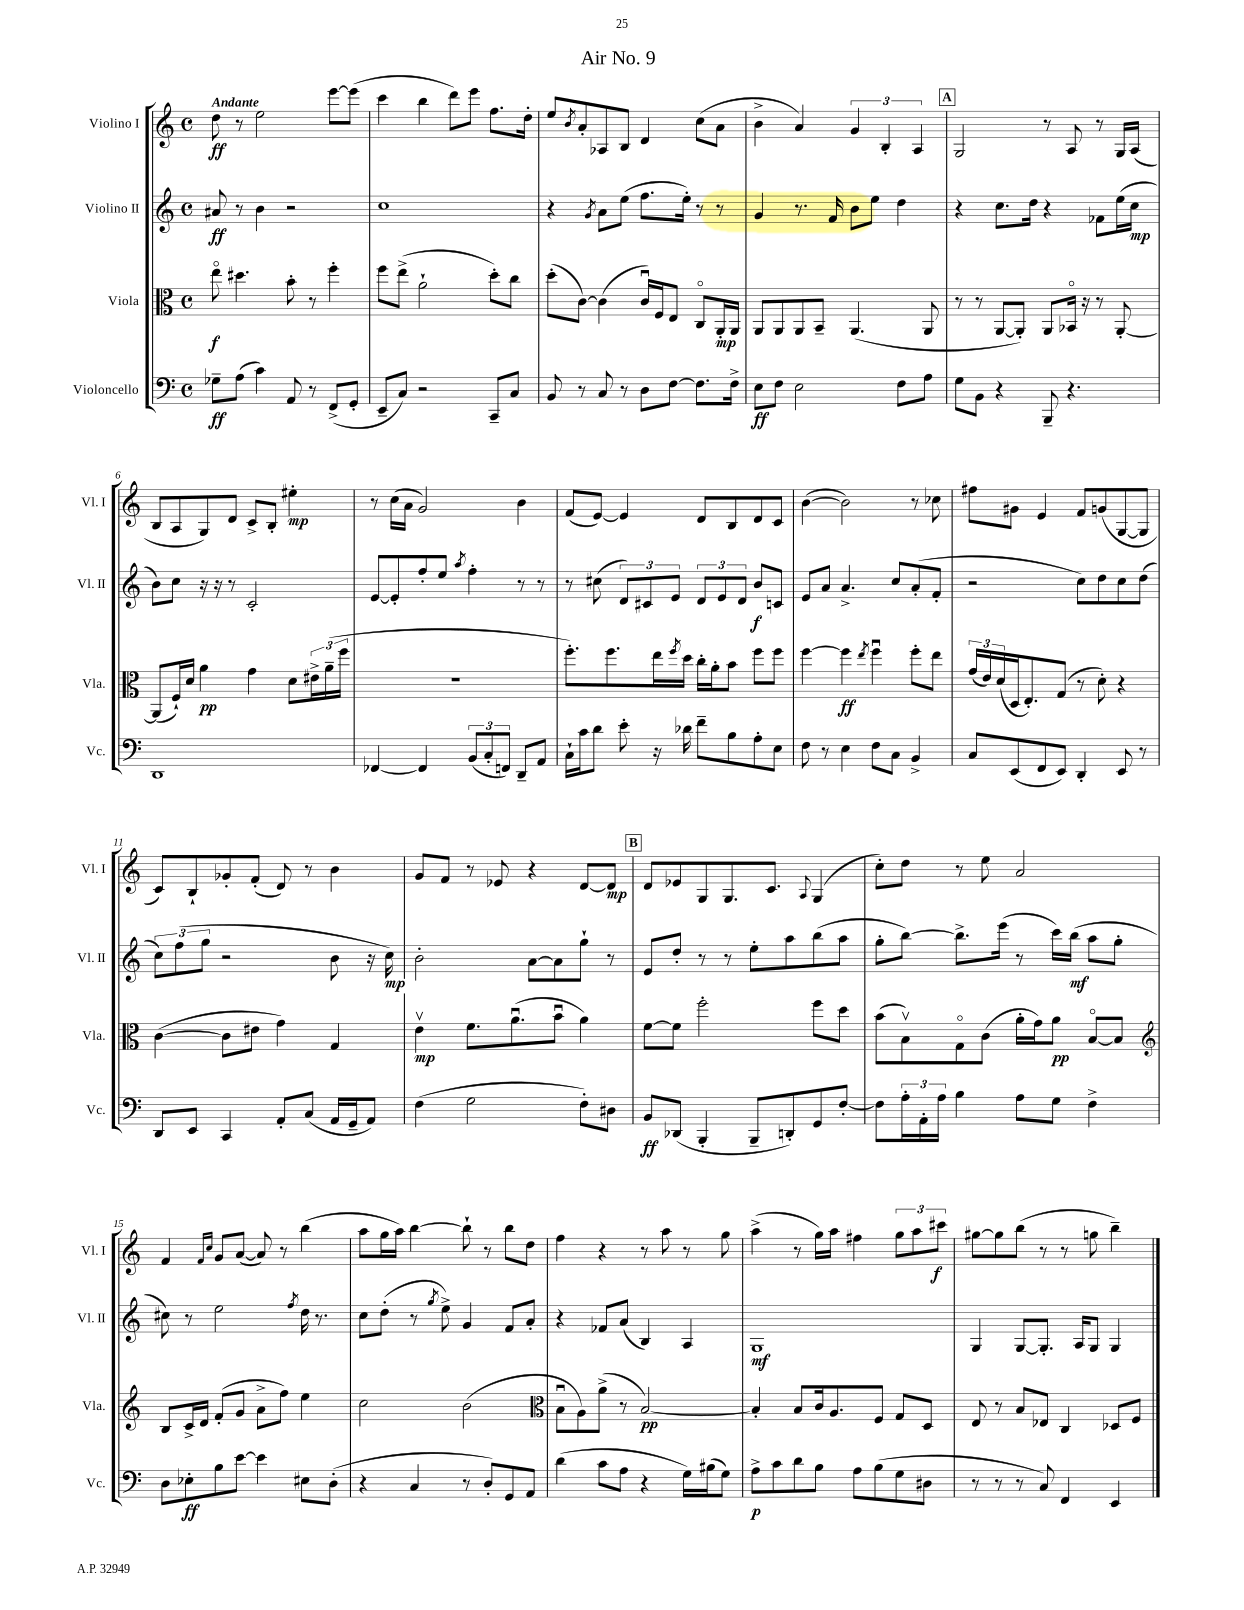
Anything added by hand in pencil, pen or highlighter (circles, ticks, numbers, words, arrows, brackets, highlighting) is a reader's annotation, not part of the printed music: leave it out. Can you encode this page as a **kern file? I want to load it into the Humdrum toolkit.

**kern	**kern	**kern	**kern
*staff4	*staff3	*staff2	*staff1
*clefF4	*clefC3	*clefG2	*clefG2
*k[]	*k[]	*k[]	*k[]
*M4/4	*M4/4	*M4/4	*M4/4
*met(c)	*met(c)	*met(c)	*met(c)
8G-~	8eeo	8a#	8dd
(8A	4.dd#	8r	8r
4c)	.	4b	2ee
8AA	8b'	2r	.
8r	8r	.	.
(8FF^	4ff'	.	[8eee
8GG'	.	.	(8eee]
=	=	=	=
8EE~	8ff	1cc	4ccc
8C)	(8ee^	.	.
2r	2a`	.	4bb
.	.	.	8ddd)
.	.	.	8eee
8CC~	8dd')	.	8.ff
8C	8cc	.	.
.	.	.	16dd'
=	=	=	=
8BB	(8dd'	4r	8ee
.	.	.	8qb
8r	[8c)	.	8a'
.	.	8qg	.
8C	(4c]	8a	8A-
8r	.	(8ee	8B
8D	16cu)	8.ff	4d
.	16F	.	.
[8F	8E	.	.
.	.	16ee')	.
8.F]	8Co	8r	(8cc
.	16AA'	8r	8a
16F^	16AA	.	.
=	=	=	=
8E	8AA	4g	4b^
8F	8AA	.	.
2E	8AA	8.r	4a)
.	8BB~	.	.
.	.	16f	.
.	(4.AA	8b	6g
.	.	8ee	.
.	.	.	6B'
8F	.	4dd	.
.	.	.	6A
8A	8AA	.	.
=	=	=	=
8G	8r	4r	2G
8BB	8r	.	.
4r	[8AA	8.cc	.
.	8AA'])	.	.
.	.	16dd	.
8BBB~	8AA	4r	8r
4.r	16BB-o	.	8A
.	16r	.	.
.	8r	8f-	8r
.	[8AA'	(16ee	16G
.	.	16cc	(16A
=	=	=	=
1DD	(8AA]	8b)	8B
.	16F`)	8cc	8A
.	16d	.	.
.	4a	16r	8G)
.	.	16r	.
.	.	8r	8d
.	4g	2c'	8c^
.	.	.	8B'
.	8d	.	4ee#'
.	24e#^	.	.
.	(24a~	.	.
.	24ff	.	.
=	=	=	=
[4FF-	1r	[8e	8r
.	.	8e']	(16cc
.	.	.	16a
4FF-]	.	8ff'	2g)
.	.	8ee	.
.	.	8qaa	.
(12BB	.	4ff'	.
12C'	.	.	.
12FF)	.	.	.
8DD~	.	8r	4b
8AA	.	8r	.
=	=	=	=
16C`	8.ff')	8r	(8f
16c	.	.	.
8d	.	(8cc#	[8e)
.	8.ff	.	.
8e'	.	12d)	4e]
.	.	12c#	.
16r	16ee	.	.
.	.	12e	.
.	8qff	.	.
16d-	16dd	.	.
8f~	16cc'	12d	8d
.	16a'	.	.
.	.	12e	.
8B	8b	.	8B
.	.	12d	.
8A'	8ff	8b	8d
8E	8ff	8c	8c
=	=	=	=
8F	[4ff	8e	([4b
8r	.	8a	.
4E	4ff]	4.a^	2b])
.	8qee	.	.
8F	4ffu	.	.
8C	.	8cc	.
4BB^	8ff'	(8a'	8r
.	8ee	8f'	8cc-
=	=	=	=
8C	(24g	2r	8ff#
.	24e)	.	.
.	(24d	.	.
(8EE	16D	.	8g#
.	8.E')	.	.
8FF	.	.	4e
8EE)	(8G	.	.
4DD'	8r	8cc)	8f
.	8d')	8dd	(8g
8EE	4r	8cc	[8G
8r	.	(8dd	8G]
=	=	=	=
8DD	([4c	12cc)	8c)
.	.	(12ff	.
8EE	.	.	8B`
.	.	12gg	.
4CC	8c]	2r	8g-'
.	8e#	.	(8f'
8AA'	4g)	.	8d)
(8C	.	.	8r
16AA	4G	8b	4b
16GG~	.	.	.
8AA)	.	16r	.
.	.	16cc)	.
=	=	=	=
(4F	4ev	2b'	8g
.	.	.	8f
2G	8.f	.	8r
.	.	.	8e-
.	(8.au	.	.
.	.	[8a	4r
.	8bu	8a]	.
8F')	4a)	8gg`	[8d
8D#	.	8r	8d]
=	=	=	=
8BB	[8f	8e	8d
(8DD-	8f]	8dd'	8e-
4BBB'	2ff'	8r	8G
.	.	8r	8.G
8BBB~	.	8ee'	.
.	.	.	8.c
8DD')	.	8aa	.
.	.	.	8qqA
8GG	8ff	(8bb	(4G
[8F'	8dd	8aa	.
=	=	=	=
8F]	(8b	8gg'	8cc')
24A'	8Bv)	[8bb)	8dd
24AA'	.	.	.
24A	.	.	.
4B	8Go	8.bb^]	8r
.	(8c	.	8ee
.	.	(16eee	.
8A	16a'	8r	2a
.	16g)	.	.
8G	8a	16ccc)	.
.	.	(16bb	.
4F^	[8Bo	8aa	.
.	8B]	8gg'	.
=	=	=	=
*	*clefG2	*	*
8D	8B	8cc#)	4f
8E-'	16c^	8r	.
.	16d	.	.
.	.	.	16qqf
.	.	.	16qqcc
8B	(8f'	2ee	8g
[8e	8g	.	([8a
4e]	8a^	.	8a])
.	8ff)	.	8r
.	.	8qff	.
8E#	4ee	16dd	(4bb
.	.	8.r	.
(8D'	.	.	.
=	=	=	=
4r	2cc	8cc	8aa
.	.	(8dd'	16gg
.	.	.	16aa)
4C	.	8r	[4bb
.	.	8qgg	.
.	.	8ee^)	.
8r	(2b	4g	8bb`]
8D')	.	.	8r
8GG	.	8f	8bb
8AA	.	8a'	8dd
=	=	=	=
*	*clefC3	*	*
(4d	8Bu	4r	4ff
.	8A)	.	.
8c	(8a^	8f-	4r
8A	8r	(8a	.
4r	[2B)	4B)	8r
.	.	.	8aa
16G)	.	4A	8r
(16B#	.	.	.
8G)	.	.	8gg
=	=	=	=
8A^	4B']	1G	(4aa^
8c	.	.	.
8d	8B	.	8r
8B	16c	.	16gg)
.	8.A	.	16aa
8A	.	.	4ff#
(8B	8F	.	.
8G	8G	.	12gg
.	.	.	12aa
8D#	8D	.	.
.	.	.	12ccc#
=	=	=	=
8r	8E	4G	[8gg#
8r	8r	.	8gg#]
8r	8B	[8G	(8bb
8C)	8E-	8.G']	8r
4FF	4C	.	8r
.	.	16A	.
.	.	8G	8gg
4EE	8D-	4G	4bb~)
.	8F	.	.
==	==	==	==
*-	*-	*-	*-
